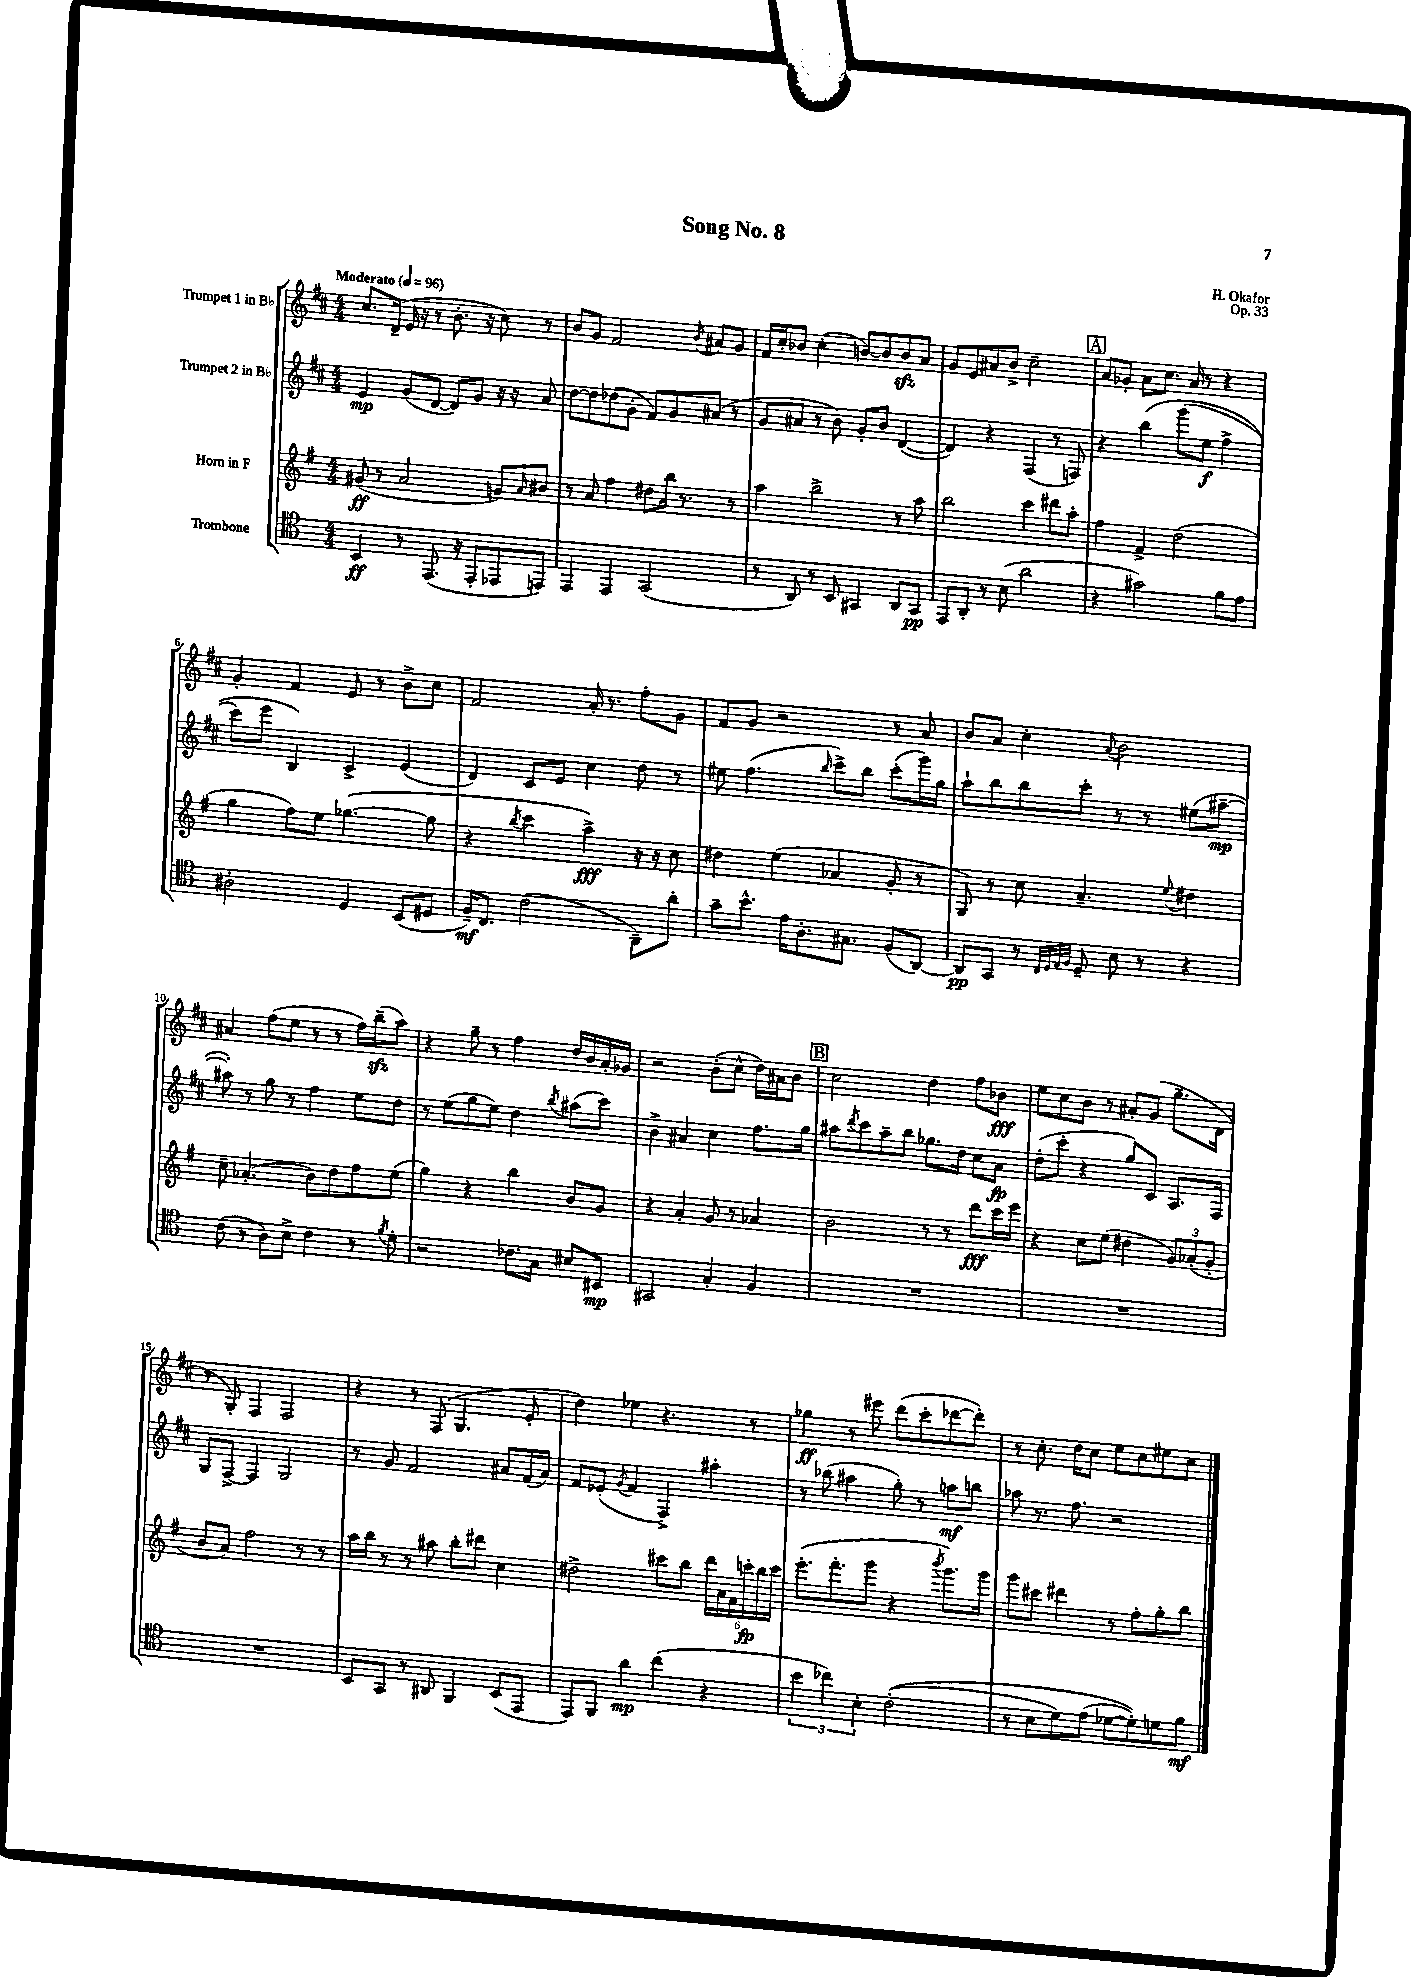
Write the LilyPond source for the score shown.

\header { title = "Song No. 8" composer = "H. Okafor" opus = "Op. 33" }
<<
\new StaffGroup <<
\new Staff = "s0" \with { instrumentName = "Trumpet 1 in Bb" } {
    \clef treble \key d \major \numericTimeSignature \time 4/4 \tempo "Moderato" 4 = 96
    cis''8. d'16--( e'16 r16 r8 b'8.-. r16 cis''8) r8 |
    b'8 g'8 fis'2 \acciaccatura { b'8 } ais'8 g'8 |
    fis'16 cis''16-. bes'8 cis''4-.( b'8~) b'8 b'8\sfz a'8 |
    g'8 e'8 ais'8 b'8-> cis''2-- |
    \mark \markup { \box "A" } a'8 ges'8-. a'8 cis''8. a'16 r8 r4 |
    g'4-. fis'4 e'8 r8 b'8-> cis''8 |
    fis'2 a'16-. r8. fis''8-. g'8 |
    fis'8 g'8 r2 r8 a'8 |
    b'8 a'8 cis''4-. \appoggiatura { a'8 } b'2 |
    ais'4 fis''8( e''8 r8 r8 fis''16) b''16--\sfz( a''8) |
    r4 g''8-- r8 fis''4 d''16 b'16 a'16-. ges'16 |
    r2 b'8-.( cis''8-^ d''16) ais'16 b'8 |
    \mark \markup { \box "B" } cis''2 d''4 fis''8 bes'8\fff |
    e''8 cis''8 b'8 r8 ais'8-. g'8( g''8.-- d'16 |
    r8 g8-.) fis4 fis2 |
    r4 r8 fis8( g4. e'8-. |
    d''4) ees''4 r4. r8 |
    ges''4\ff r8 eis'''8 d'''8( cis'''8-. des'''8~ des'''8-.) |
    r8 cis''8.-. d''16 cis''8 e''8 cis''8 eis''8 cis''8 \bar "|." |
}
\new Staff = "s1" \with { instrumentName = "Trumpet 2 in Bb" } {
    \clef treble \key d \major \numericTimeSignature \time 4/4
    e'4\mp g'8( d'8~ d'8) g'8 r16 r16 a'8 |
    d''8~ d''8 des''8( g'8-. fis'8) g'8 ais'8( r8 |
    g'8 ais'8 r8 b'8) g'8-. b'8 d'4~( |
    d'4) r4 fis4( r8 f8) |
    \mark \markup { \box "A" } r4 b''4\( g'''8( e''8\f fis''4-> |
    cis'''8) e'''8 b4\) cis'4-> e'4( |
    d'4) cis'8 e'8 cis''4 d''8 r8 |
    eis''8 fis''4.( \grace { b''16 } cis'''8->) b''8 cis'''8-.( g'''16) g''16 |
    a''8-! b''8 b''8 cis'''8-. r8 r8 eis''8( ais''8~--\mp |
    ais''8-.) r8 g''8 r8 fis''4 e''8 d''8 |
    r8 e''8( g''8 e''8) d''4 \acciaccatura { b''8 } ais''8( cis'''8) |
    b'4-> ais'4 cis''4 fis''8. g''16 |
    \mark \markup { \box "B" } ais''8 \acciaccatura { d'''8 } cis'''8 ais''8-- b''8 ges''8. d''16 cis''8 a'8\fp |
    d''8-.( cis'''8-. r4 g''8) cis'8 a8. fis16 |
    g8 fis8~-> fis4 g2 |
    r8 g'8 fis'2 ais'8 fis'16( ais'16) |
    fis'8 ees'8-.( \acciaccatura { g'8 } fis'4 fis4->) ais''4-. |
    r8 bes''8( ais''4 g''8-.) r8 a''8\mf b''8 |
    aes''8 r8. fis''8. r2 \bar "|." |
}
\new Staff = "s2" \with { instrumentName = "Horn in F" } {
    \clef treble \key g \major \numericTimeSignature \time 4/4
    gis'8\ff( r8 a'2 g'8) \grace { a'16 } bis'8 |
    r8 a'8 fis''4 dis''8 b''16 r8. r8 |
    a''4 b''2-> r8 a''8 |
    b''2 c'''4 dis'''8 a''8-. |
    \mark \markup { \box "A" } fis''4 fis'4-> d''2( |
    g''4 fis''8) e''8 ges''4.~( ges''8 |
    r4 \acciaccatura { b''8 } c'''4 a''4->\fff) r16 r16 c''8 |
    dis''4 e''4( aes'4 g'8-. r8 |
    g8) r8 c''8 a'4.-- \appoggiatura { e''8 } dis''4 |
    c''8-- aes'4.-.( b'8) d''8 fis''8 e''8( |
    g''4) r4 b''4 b'8 g'8 |
    r4 a'4-. g'8 r8 aes'4 |
    \mark \markup { \box "B" } b'2 r8 r8 d'''8\fff c'''16 e'''16 |
    r4 c''8 e''8( dis''4 \tuplet 3/2 { g'8) aes'8-.( g'8-. } |
    b'8 a'8) fis''2 r8 r8 |
    a''16 b''16 r8 r8 ais''8 b''8-. dis'''8 c''4 |
    dis''2-> cis'''8 b''8 \tuplet 6/4 { d'''16 a'16 fis'16 c'''16-.\fp b''16 c'''16 } |
    e'''8.-.( fis'''8.-. g'''8 r4 \acciaccatura { b'''8 } g'''8.) g'''16 |
    g'''8 cis'''8 dis'''4 r8 fis''8-. g''8-. b''8 \bar "|." |
}
\new Staff = "s3" \with { instrumentName = "Trombone" } {
    \clef tenor \key c \major \numericTimeSignature \time 4/4
    b,4\ff r8 e,8.( r16 e,8-. ees,8 e,8) |
    e,4 e,4 g,2( |
    r8 a,8) r8 b,8 gis,4 a,8 gis,8\pp |
    e,8 a,8-. r8 b8( a'2 |
    \mark \markup { \box "A" } r4 gis'2) f'8 e'8 |
    ais2-. d4 b,8( dis8 |
    f16--\mf) c8. c'2( a,8--) a'8-. |
    g'8-- b'8.-^ e'16 a8.-. gis8. f8( a,8~) |
    a,8\pp g,8 r8 \grace { c32 d32 e32 f32 } d8-- b8 r8 r4 |
    c'8( r8 a8) b8-> c'4 r8 \acciaccatura { f'8 } d'8-. |
    r2 ces'8. g16 bis8 bis,8\mp |
    gis,2 g4-. f4 |
    \mark \markup { \box "B" } R1 |
    R1 |
    R1 |
    b,8 g,8 r8 ais,8 f,4 b,8( e,8 |
    e,8) f,8 a'4\mp c''4( r4 |
    \tuplet 3/2 { b'4 ces''4) b4-. } c'2-.(\( |
    r8 b8 d'8) e'8( des'8~ des'8-.)\) d'8 f'8\mf \bar "|." |
}
>>
>>
